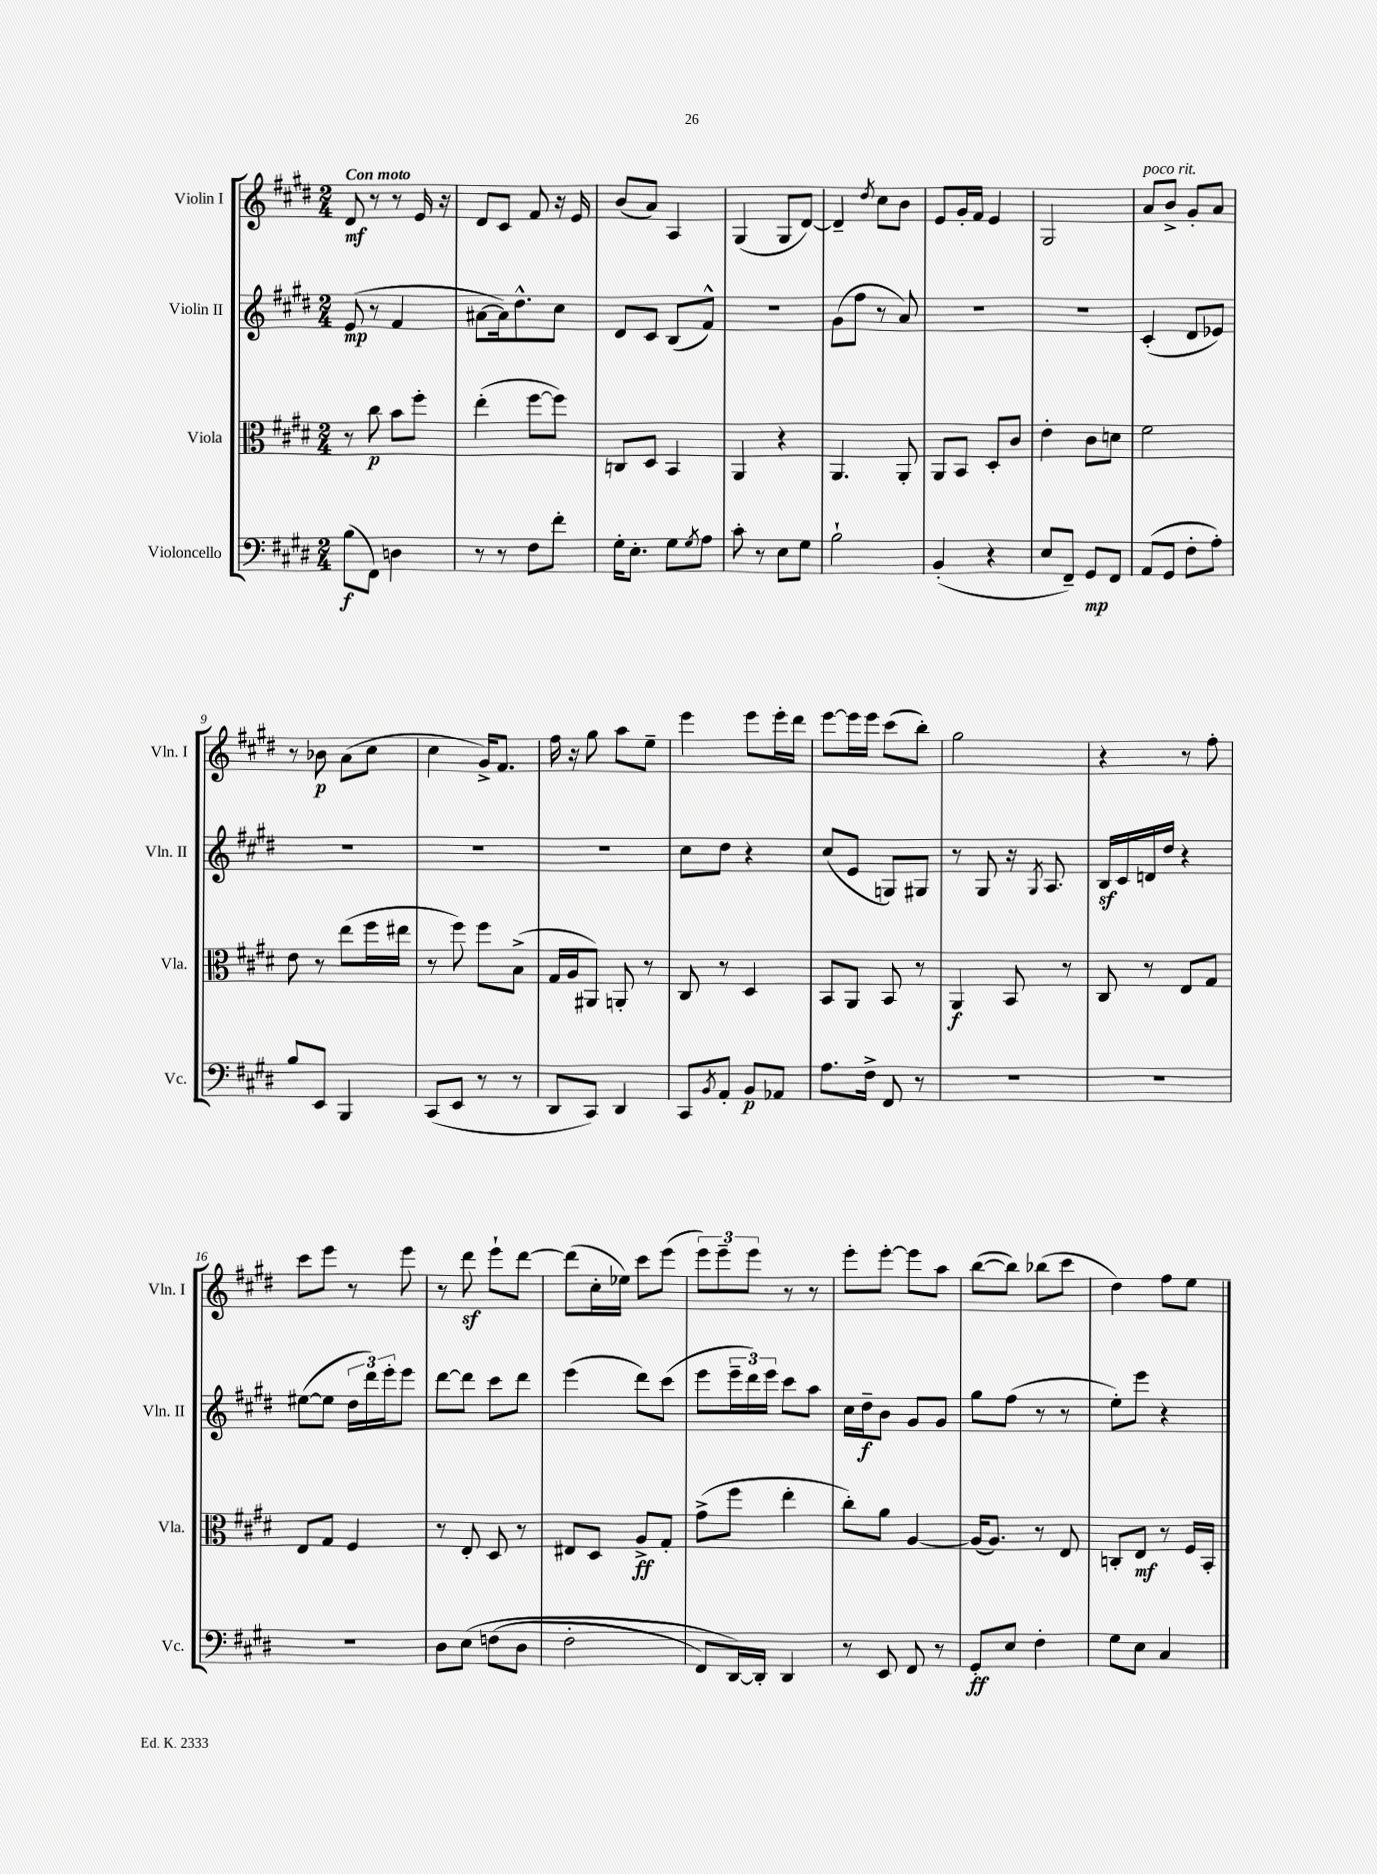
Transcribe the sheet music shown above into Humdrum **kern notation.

**kern	**kern	**kern	**kern
*staff4	*staff3	*staff2	*staff1
*clefF4	*clefC3	*clefG2	*clefG2
*k[f#c#g#d#]	*k[f#c#g#d#]	*k[f#c#g#d#]	*k[f#c#g#d#]
*M2/4	*M2/4	*M2/4	*M2/4
(8B	8r	(8e	8d#
8FF#)	8cc#	8r	8r
4D	8b	4f#	8r
.	8ff#'	.	16e
.	.	.	16r
=	=	=	=
8r	(4ee'	[8a#	8d#
8r	.	16a#])	8c#
.	.	8.dd#^^	.
8F#	[8ff#	.	8f#
8f#'	8ff#])	8cc#	16r
.	.	.	16e
=	=	=	=
16G#'	8C	8d#	(8b
8.E'	.	.	.
.	8D#	8c#	8a)
8G#	4BB	(8B	4A
8qG#	.	.	.
8A	.	8f#^^)	.
=	=	=	=
8c#'	4AA	2r	(4G#
8r	.	.	.
8E	4r	.	8G#
8G#	.	.	[8d#)
=	=	=	=
2B`	4.AA	(8g#	4d#~]
.	.	8ff#	.
.	.	.	8qdd#
.	.	8r	8cc#
.	8AA'	8a)	8b
=	=	=	=
(4BB'	8AA	2r	8e
.	8BB	.	16g#'
.	.	.	16f#
4r	8D#'	.	4e
.	8c#	.	.
=	=	=	=
8E	4e'	2r	2G#
8FF#~)	.	.	.
8GG#	8c#	.	.
8FF#	8d	.	.
=	=	=	=
(8AA	2f#	(4c#'	8a
8GG#	.	.	8b^
8F#'	.	8d#	8g#'
8A')	.	8e-)	8a
=	=	=	=
8B	8e	2r	8r
8EE	8r	.	8b-
4BBB	(8ee	.	(8a
.	16ff#	.	8cc#
.	16ee#	.	.
=	=	=	=
(8CC#	8r	2r	4cc#
8EE	8ff#)	.	.
8r	8ff#	.	16g#^)
.	.	.	8.f#
8r	(8B^	.	.
=	=	=	=
8DD#	16G#	2r	16ff#
.	16A	.	16r
8CC#)	8AA#)	.	8gg#
4DD#	8AA'	.	8aa
.	8r	.	8ee~
=	=	=	=
8CC#	8C#	8cc#	4eee
8qBB	.	.	.
8AA'	8r	8dd#	.
8BB	4D#	4r	8eee
8AA-	.	.	16eee'
.	.	.	16ddd#
=	=	=	=
8.A	8BB	(8cc#	[8eee
.	8AA	8e	16eee]
16F#^	.	.	16eee
8FF#	8BB	8G)	(8ccc#
8r	8r	8G#	8bb')
=	=	=	=
2r	4AA	8r	2gg#
.	.	8G#	.
.	8BB	16r	.
.	.	8qG#	.
.	.	8.A	.
.	8r	.	.
=	=	=	=
2r	8C#	16B	4r
.	.	16c#	.
.	8r	16d	.
.	.	16dd#	.
.	8E	4r	8r
.	8G#	.	8ff#'
=	=	=	=
2r	8E	([8ee#	8ccc#
.	8G#	8ee#]	8eee
.	4F#	24dd#	8r
.	.	24ddd#)	.
.	.	24eee'	.
.	.	8eee	8eee
=	=	=	=
8D#	8r	[8ddd#	8r
&(8E	8E'	8ddd#]	8ddd#
(8F	8D#	8ccc#	8eee`
8D#	8r	8ddd#	[8ddd#
=	=	=	=
2F#'	8E#	(4eee	(8ddd#]
.	8D#	.	16cc#'
.	.	.	16ee-)
.	8A^	8ddd#)	8ccc#
.	8G#'	(8ccc#	(8eee
=	=	=	=
8FF#)	(8g#^	8eee	12eee)
.	.	.	12eee~
[16DD#&)	8ff#	24eee~	.
.	.	24ddd#)	12eee
16DD#']	.	.	.
.	.	24eee	.
4DD#	4ee'	8ccc#	8r
.	.	8aa	8r
=	=	=	=
8r	8cc#')	16cc#	8eee'
.	.	16dd#~	.
8EE	8a	8b	[8eee'
8FF#	[4A	8g#	8eee]
8r	.	8g#	8aa
=	=	=	=
8GG#'	(16A]	8gg#	([8bb
.	8.A)	.	.
8E	.	(8ff#	8bb])
4F#'	8r	8r	(8bb-
.	8E	8r	8ccc#
=	=	=	=
8G#	8C'	8ee')	4dd#)
8E	8E	8eee	.
4C#	8r	4r	8ff#
.	16F#	.	8ee
.	16BB'	.	.
==	==	==	==
*-	*-	*-	*-
